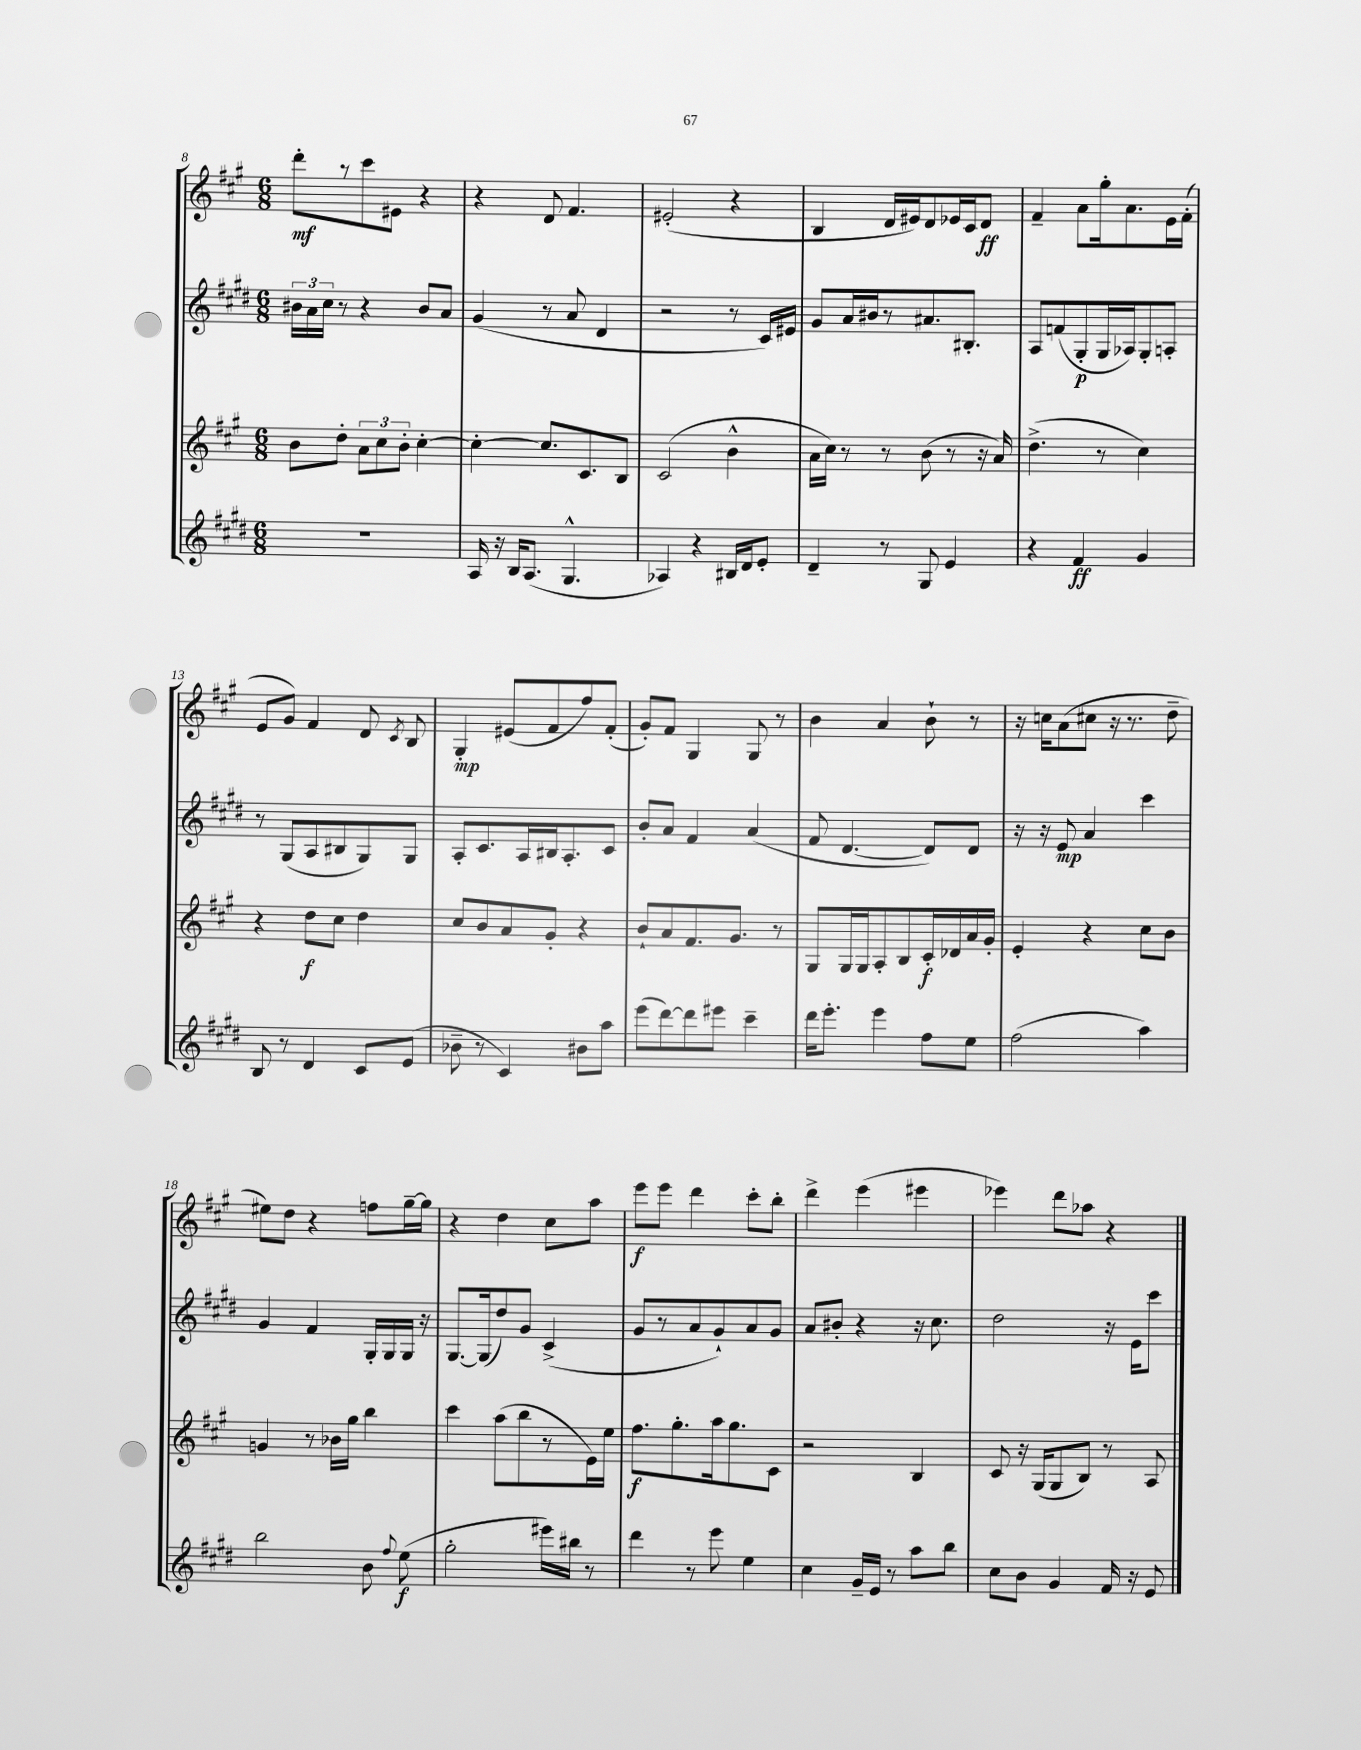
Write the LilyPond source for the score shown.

<<
\new StaffGroup <<
\new Staff = "s0" {
    \clef treble \key a \major \numericTimeSignature \time 6/8
    \autoBeamOff d'''8[-.\mf r8 cis'''8 eis'8] r4 |
    r4 d'8 fis'4. |
    eis'2-.( r4 |
    b4 d'16[ eis'16) d'8 ees'16 cis'16 d'8]\ff |
    fis'4-- a'8[ gis''16-. a'8. e'16 fis'16]-.( |
    e'8[ gis'8]) fis'4 d'8 \acciaccatura { cis'8 } b8 |
    gis4-.\mp eis'8[( fis'8 fis''8) fis'8]-.( |
    gis'8[-.) fis'8] gis4 gis8 r8 |
    b'4 a'4 b'8-! r8 |
    r16 c''16[ a'8( cis''8] r16 r8. d''8-- |
    eis''8[) d''8] r4 f''8[ gis''16~-- gis''16] |
    r4 d''4 cis''8[ a''8] |
    e'''8[\f e'''8] d'''4 cis'''8[-. b''8]-. |
    d'''4-> e'''4( eis'''4 |
    ees'''4) d'''8[ aes''8] r4 \bar "|." |
}
\new Staff = "s1" {
    \clef treble \key e \major \numericTimeSignature \time 6/8
    \autoBeamOff \tuplet 3/2 { bis'16[ a'16 cis''16] } r8 r4 bis'8[ a'8] |
    gis'4( r8 a'8 dis'4 |
    r2 r8 cis'16[) eis'16] |
    gis'8[ a'16 bis'16 r8 ais'8. bis8.]-. |
    a8[ f'8( gis8-.\p gis16 aes16) gis8-. a8]-. |
    r8 gis8[( a8 bis8 gis8) gis8] |
    a8[-. cis'8. a16 bis16 a8.-. cis'8] |
    b'8[-. a'8] fis'4 a'4( |
    fis'8 dis'4.~ dis'8[) dis'8] |
    r16 r16 e'8\mp a'4 cis'''4 |
    gis'4 fis'4 gis16[-. gis16 gis16] r16 |
    gis8.[~ gis16( dis''8) gis'8] cis'4->( |
    gis'8[ r8 a'8 gis'8-!) a'8 gis'8] |
    a'8[ bis'8]-. r4 r16 cis''8. |
    dis''2 r16 e'16[ cis'''8] \bar "|." |
}
\new Staff = "s2" {
    \clef treble \key a \major \numericTimeSignature \time 6/8
    \autoBeamOff b'8[ d''8]-. \tuplet 3/2 { a'8[ cis''8 b'8]-. } cis''4~-. |
    cis''4~-. cis''8.[ cis'8. b8] |
    cis'2( b'4-^ |
    a'16[ cis''16]) r8 r8 b'8( r8 r16 a'16) |
    d''4.->( r8 cis''4) |
    r4 d''8[\f cis''8] d''4 |
    cis''8[ b'8 a'8 gis'8]-. r4 |
    b'8[-! a'8 fis'8. gis'8.] r8 |
    gis8[ gis16 gis16 a8-. b8 cis'16-.\f des'16 a'16 gis'16]-. |
    e'4-. r4 cis''8[ b'8] |
    g'4 r8 bes'16[ gis''16] b''4 |
    cis'''4 a''8[( b''8 r8 e'16) e''16] |
    fis''8.[\f gis''8.-. a''16 gis''8. cis'8] |
    r2 b4 |
    cis'8 r16 gis16[( gis8 b8]) r8 a8 \bar "|." |
}
\new Staff = "s3" {
    \clef treble \key e \major \numericTimeSignature \time 6/8
    \autoBeamOff R2. |
    a16 r16 b16[ a8.]( gis4.-^ |
    aes4) r4 bis16[ dis'16 e'8]-. |
    dis'4-- r8 gis8 e'4 |
    r4 fis'4\ff gis'4 |
    b8 r8 dis'4 cis'8[ e'8]( |
    bes'8-- r8 cis'4) bis'8[ a''8] |
    e'''8[( dis'''8~) dis'''8 eis'''8] cis'''4-- |
    dis'''16[ e'''8.]-. e'''4 fis''8[ e''8] |
    fis''2( a''4) |
    b''2 b'8 \appoggiatura { fis''8 } e''8\f( |
    gis''2-. eis'''16[) bis''16] r8 |
    dis'''4 r8 e'''8 e''4 |
    cis''4 gis'16[-- e'16] r8 a''8[ b''8] |
    cis''8[ b'8] gis'4 fis'16 r16 e'8 \bar "|." |
}
>>
>>
\layout { \context { \Score currentBarNumber = #8 } }
